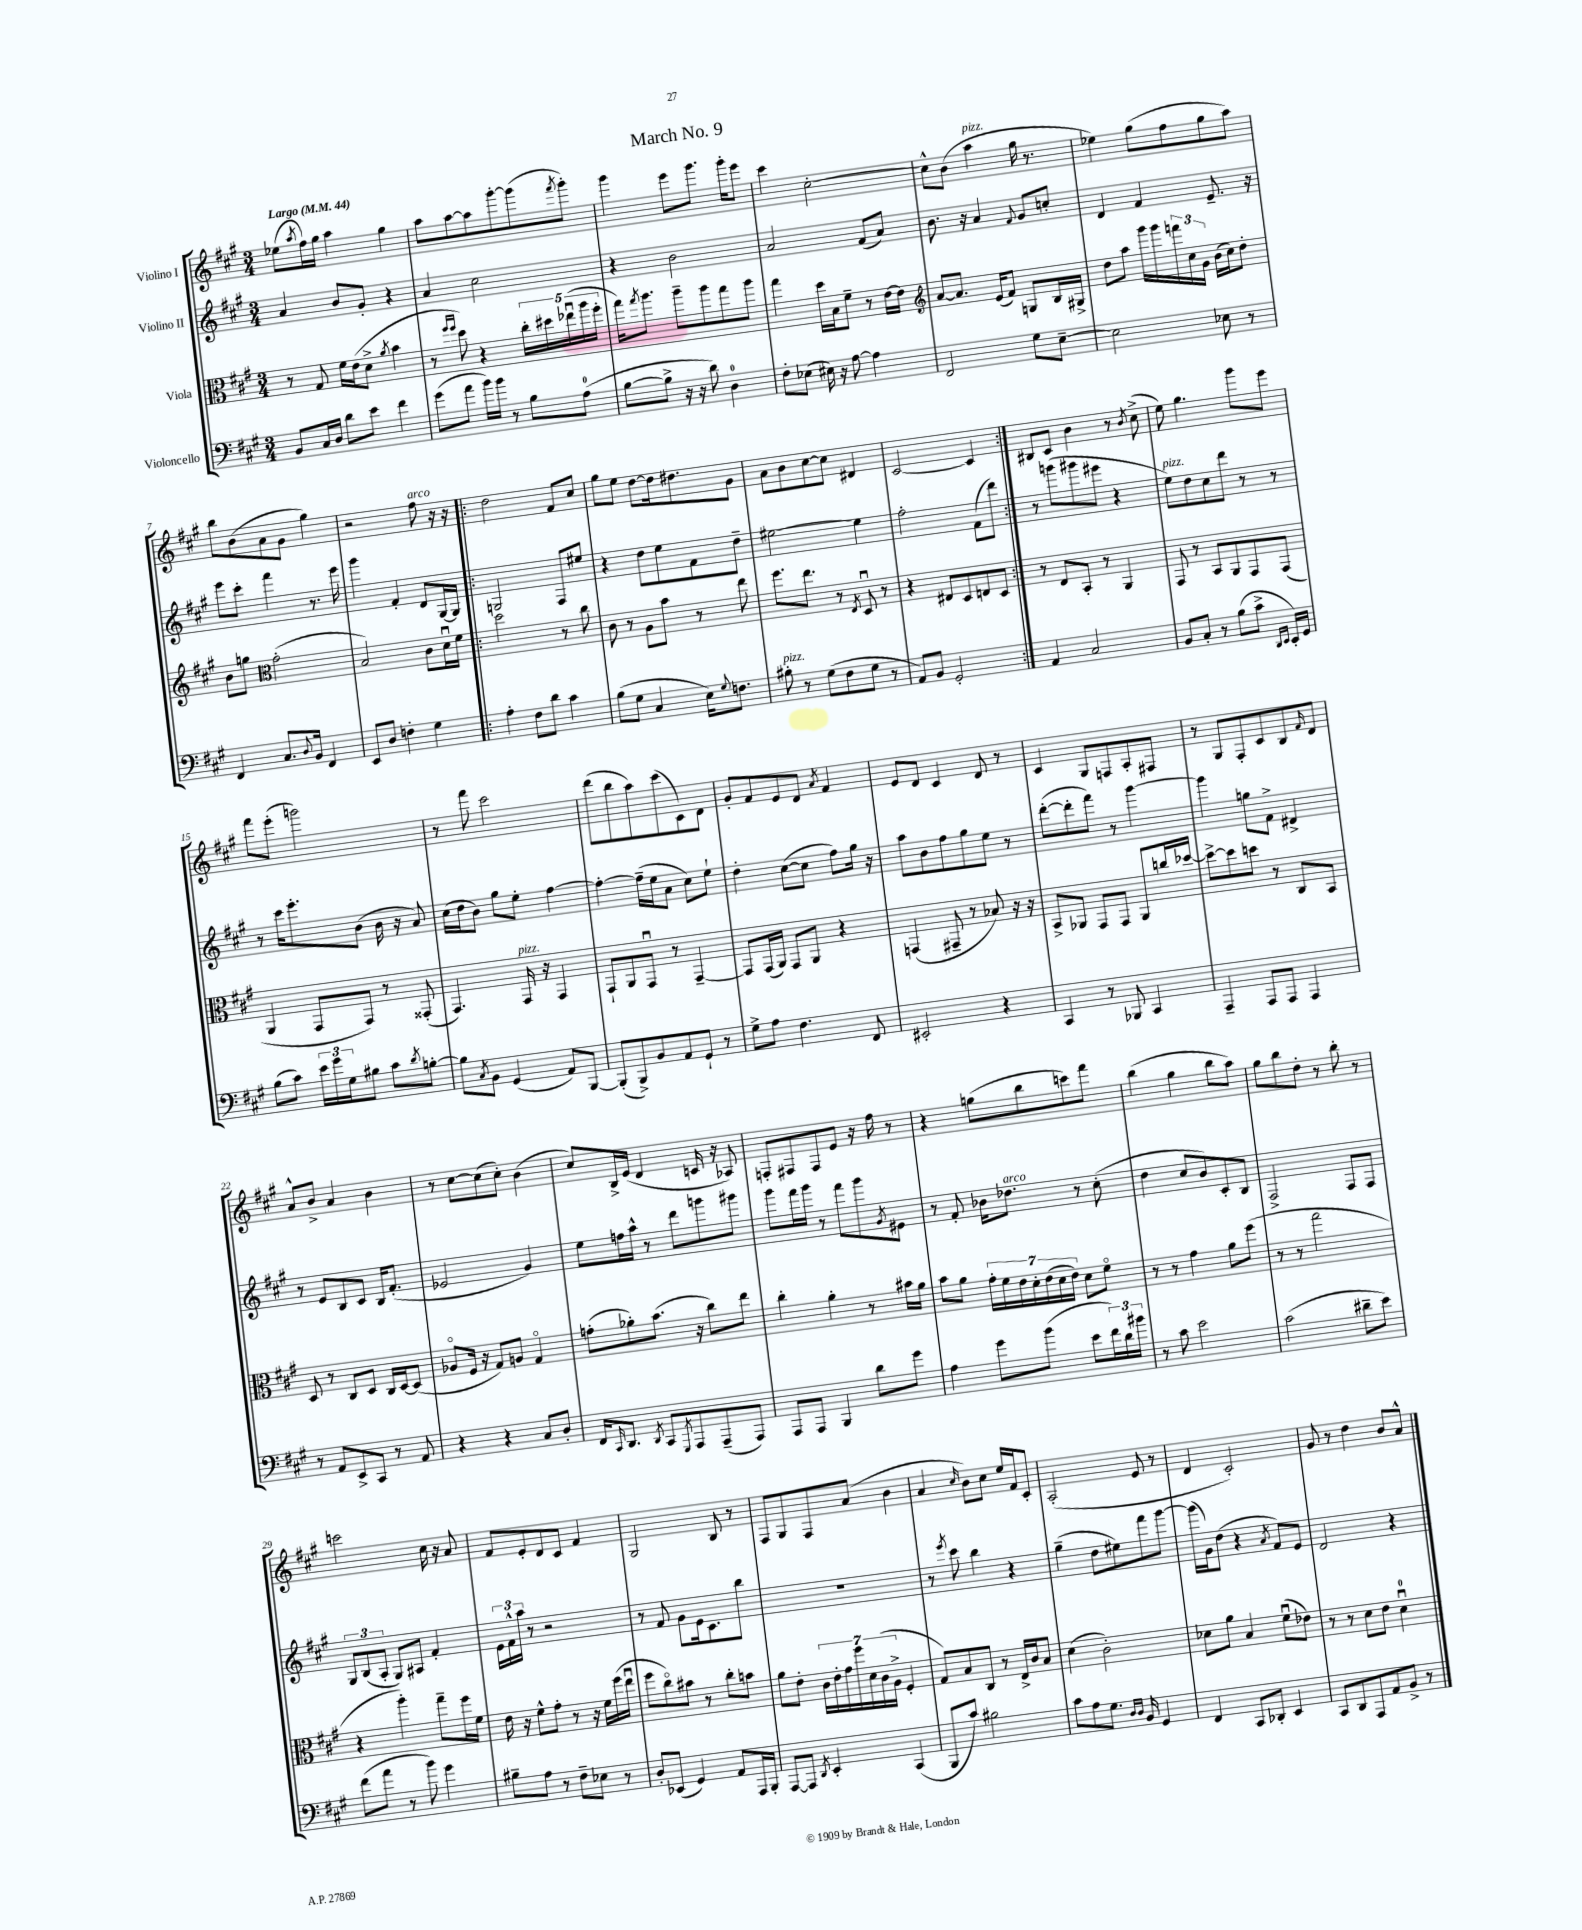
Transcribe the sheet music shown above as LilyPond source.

\header { title = "March No. 9" }
<<
\new StaffGroup <<
\new Staff = "s0" \with { instrumentName = "Violino I" } {
    \clef treble \key a \major \numericTimeSignature \time 3/4 \tempo "Largo" 4 = 44
    ees''8( \acciaccatura { a''8 } fis''16) gis''16 a''4 gis''4 |
    a''8 a''8~ a''8 gis'''8~-. gis'''8( \acciaccatura { fis'''8 } gis'''8-.) |
    gis'''4 e'''8 gis'''8. gis'''16-. e'''8 |
    cis'''4 cis''2~-. |
    cis''8-^ b'8( a''4^\markup { \italic "pizz." } gis''16 r8. |
    ees''4) gis''8( fis''8 gis''8 a''8) |
    b''8 b'8( a'8 gis'8 gis''4) |
    r2 fis''8^\markup { \italic "arco" } r16 r16 |
    \repeat volta 2 { d''2 fis'8 cis''8 |
    gis''8 e''8 d''8~ d''16 dis''8. gis'8 |
    a'8 b'8 cis''8~ cis''8 dis'4 |
    cis'2~ cis'4 | }
    bis8 cis'8 b'4 r8 \acciaccatura { b'8 } cis''8->( |
    e''8) gis''4. gis'''8 e'''8 |
    fis'''8 e'''8-.( g'''2) |
    r8 fis'''8 cis'''2 |
    d'''8( b''8 a''8) cis'''8( cis'8) d'8 |
    gis'8-. fis'8 e'8 d'8 \acciaccatura { a'8 } fis'4 |
    e'8 d'8 cis'4 d'8 r8 |
    cis'4 gis8 f8 a8-. fis8 |
    r8 gis8 fis8-. cis'8 b8 \grace { fis'16 } d'8 |
    a'8-^ b'8-> a'4 b'4 |
    r8 cis''8~ cis''8( cis''8-.) b'4( |
    cis''8) b16-> e'16( d'4 c'16 r16 aes8) |
    f8-. fis8 fis8 e'8 r16 fis''16 r8 |
    r4 g''8( b''8 c'''8) fis'''8 |
    b''4( gis''4 b''8 a''8) |
    gis''8 b''8 d''8-. r8 b''8-. r8 |
    c'''2 cis''16 r16 a'8 |
    fis'8 e'8-. d'8 cis'8 fis'4 |
    gis2 b8 r8 |
    fis8 gis8 fis8 a'8( b'4 |
    a'4 \grace { cis''16 } b'8) cis''8 e''16 fis'16 cis'8-. |
    a2-.( e'8 r8 |
    d'4 cis'2-.) |
    gis'8 r8 d''4 b'8 a'8-^ \bar "|." |
}
\new Staff = "s1" \with { instrumentName = "Violino II" } {
    \clef treble \key a \major \numericTimeSignature \time 3/4
    a'4 b'8 gis'8-. r4 |
    a'4 cis''2 |
    r4 b'2 |
    a'2 fis'8( a'8) |
    b'8. r16 a'4 \appoggiatura { fis'8 } gis'8 c''8-. |
    d'4 fis'4 e'8.-- r16 |
    e'''8 cis'''8-. fis'''4 r8. e'''16 |
    gis'''4 fis'4-. d'8 gis16~ gis16 |
    \repeat volta 2 { g2 fis8 eis''8 |
    r4 d''8 e''8 fis'8 d''8-- |
    eis''2~ eis''4 |
    fis''2-. fis'8( d'''8) | }
    r8 g'''8( gis'''8 eis'''8 r4 |
    e''8^\markup { \italic "pizz." }) d''8 cis''8 d'''8 r8 r8 |
    r8 cis'''16 e'''8.-. b'8( b'16 r16 a'8) |
    cis''16( d''16 b'8) gis''8 e''8-. fis''4~ |
    fis''4~-. fis''16--( e''16 a'8 cis''8) e''8-! |
    d''4-. cis''8~( cis''8 fis''8) gis''16 r16 |
    a''8 b'8 fis''8 gis''8 e''8 r8 |
    d'''8~-.( d'''8-. fis'''8) r8 gis'''4~ |
    gis'''4 g''8 fis'8-> dis'4-> |
    r8 e'8 b8 cis'8 b16 fis'8.-.( |
    ees'2 gis'4) |
    e''8 f''16 a''16-^ r8 d'''8 g'''8 gis'''8 |
    gis'''8 fis'''16 gis'''16 r8 fis'''8 gis'''8 \acciaccatura { gis'8 } eis'8 |
    r8 fis'8-. bes'16 des''8.^\markup { \italic "arco" } r8 cis''8-.( |
    d''4 cis''8 b'8) cis'8-. b8 |
    fis2-> fis8 fis8 |
    \tuplet 3/2 { gis8 b8( a8-. } gis8) ais8 fis'4-. |
    \tuplet 3/2 { e'16 fis'16-^ a''16 } r8 r2 |
    r8 fis'8 gis'8 e'16 cis'8. b''8 |
    R2. |
    r8 \acciaccatura { e'''8 } cis'''8 b''4 r4 |
    gis''4--( d''8 eis''8) fis'''8 gis'''8~ |
    gis'''16( gis'16) d''8( r4 \acciaccatura { a'8 } fis'8) e'8 |
    d'2 r4 \bar "|." |
}
\new Staff = "s2" \with { instrumentName = "Viola" } {
    \clef alto \key a \major \numericTimeSignature \time 3/4
    r8 gis8 fis'16 e'16( d'8-> \acciaccatura { a'8 } b'4 |
    r8 \grace { fis''16 fis''16 } d''8) r4 \tuplet 5/4 { cis''16-. dis''16 ees''16\downbow( a''16 fis''16-. } |
    gis''16) \acciaccatura { gis''8 } a''8. a''8-- a''8 gis''8 a''8 |
    gis''4 d''16 b16 fis'8-- r8 e'16~ e'16 |
    \clef treble a'8~ a'8. e'16( fis'8) g8 b16 gis16-> |
    d''8 a''8 gis'''16 gis'''16 \tuplet 3/2 { f'''16 cis''16 gis'16 } b'16( cis''16) d''8-. |
    b'8 g''8 \clef alto gis'2-.( |
    b2) cis'8 d'16\downbow fis'16 |
    \repeat volta 2 { d''2 r8 cis''8 |
    cis'8 r8 a8 b'8 r8 e''8 |
    fis''8. e''8. r8 \acciaccatura { e8 } d8\downbow r8 |
    r4 eis8 d8 e8 d8 | }
    r8 e8 b,8-. r8 a,4 |
    gis,8 r8 b,8 a,8 gis,8 gis,8( |
    a,4 gis,8 gis,8) r8 gisis,8-.( |
    gis,4.) gis,16^\markup { \italic "pizz." } r16 gis,4 |
    gis,8-! a,8 gis,8\downbow r8 gis,4~-- |
    gis,8 gis,16( a,16) gis,8 a,8 r4 |
    g,4( gis,8-- r8 bes8) r16 r16 |
    b,8-> aes,8 gis,8 gis,8 aes,8 c''16 des''16~ |
    des''8~-> des''8 d''8 r8 cis8 b,8 |
    d8 r8 cis8 d8 cis16 d16~ d8( |
    aes8\flageolet fis16 r16 gis8) a8 gis4\flageolet |
    g'8-.( aes'8-.) b'8.( r16 cis''8) e''8 |
    cis''4-. a'4-. r8 bis'16 a'16 |
    b'8 a'8 \tuplet 7/4 { gis'16-. fis'16 e'16 d'16-. e'16( d'16 e'16) } d'8 fis'8\flageolet |
    r8 r8 gis'4 a'8 fis''8( |
    r8 r8 gis''2 |
    r4 a''4-.) gis''8-- fis''16 fis'16 |
    e'16 r16 fis'8-^ gis'8-. r8 r16 fis'16 fis''16( e''16\downbow |
    fis''8 cis''8\flageolet) bis'8 r8 cis''8-. b'8 |
    a'8 e'8-. \tuplet 7/4 { cis'16 e'16-. gis'16 fis''16 d'16 cis'16( a16-> } fis4-. |
    gis8) b8 cis8 r8 e16-> cis'16 b8 |
    d'4( cis'2-.) |
    des'8 a'8 b4 fis'8\downbow( ees'8) |
    r8 r8 d'8 e'8 d'4-0\downbow \bar "|." |
}
\new Staff = "s3" \with { instrumentName = "Violoncello" } {
    \clef bass \key a \major \numericTimeSignature \time 3/4
    b,8 cis16 d16 d'8 e'8 fis'4 |
    gis'8( a'8 b'16) b'16 r8 b8 a8-0( |
    b8~ b8-> r16 r16 d'8) d4-0 |
    fis8-. ees8( eis16) r16 a8~ a4 |
    fis,2 gis8 e8~-- |
    e2 ees8 r8 |
    fis,4 cis8. \appoggiatura { d8 } b,16 fis,4 |
    e,8 d8 f4-. gis4 |
    \repeat volta 2 { a4-. fis8 d'8 cis'4 |
    b8( gis8 cis4 e16) \appoggiatura { gis8 } f8. |
    bis8-.^\markup { \italic "pizz." } r8 gis8( fis8 gis8 r8 |
    a,8) b,8 gis,2-. | }
    a,4 cis2 |
    b,8 cis8-. r8 b8( cis'8-> \grace { d,16 e,16 } e,16-.) gis,16 |
    b8( cis'8) \tuplet 3/2 { e'16 gis'16 gis16 } bis8 cis'8 \acciaccatura { d'8 } b8~-. |
    b8 \acciaccatura { cis8 } b,8 gis,4( a,8) b,,8~ |
    b,,8-.( b,,8->) b,8 a,8 gis,8-! r8 |
    gis8-> a8 fis4. fis,8 |
    eis,2-. r4 |
    cis,4 r8 bes,,8 cis,4 |
    a,,4-- a,,8 a,,8 a,,4 |
    r8 a,8 e,8-> cis,8 r8 a,8 |
    r4 r4 cis8 d8-. |
    fis,16 \grace { cis,16 } d,8. \acciaccatura { d,8 } cis,8 \acciaccatura { gis,,8 } a,,8 a,,8--( a,,8) |
    a,,8 a,,8 b,,4 d'8 gis'8 |
    a4 gis'8 b'8( e'8 \tuplet 3/2 { fis'16) d'16 bis'16 } |
    r8 cis'8 e'2 |
    cis'2( dis'8-- e'8) |
    fis'8( a'8 r8 b'8) gis'4 |
    bis8-- a8 r8 fis8-- ees8 r8 |
    d8-. ees,8( gis,4) a,8 a,,16 b,,16-. |
    a,,8~ a,,8 \acciaccatura { d,8 } e,4-. cis,4( |
    b,,8 cis'8) bis2 |
    cis'8 a8 gis8. \grace { d16 d16 } b,16 gis,4 |
    fis,4 cis,8 des,8-. e,4 |
    cis,8 d,8 a,,8 a,8 b,8-> r8 \bar "|." |
}
>>
>>
